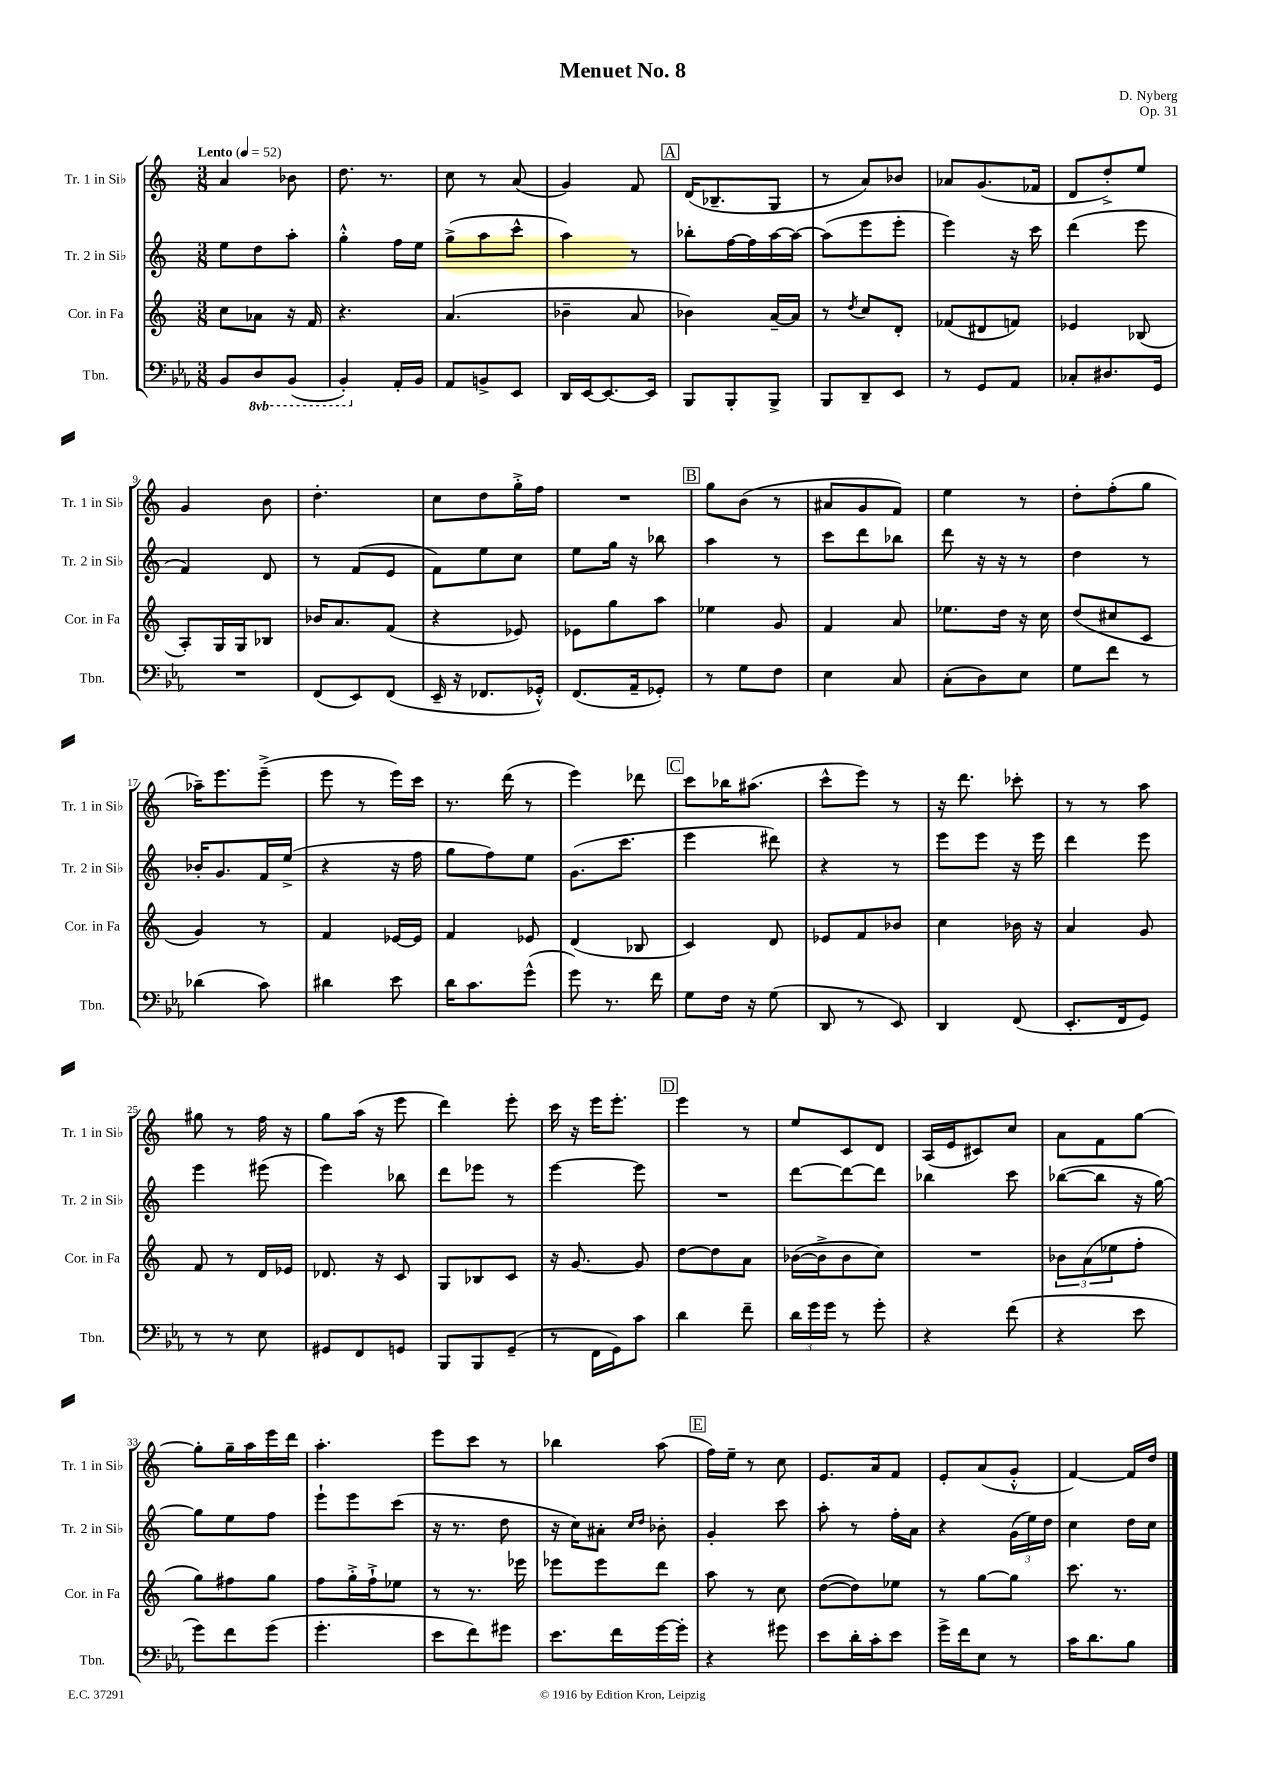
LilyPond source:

\header { title = "Menuet No. 8" composer = "D. Nyberg" opus = "Op. 31" }
<<
\new StaffGroup <<
\new Staff = "s0" \with { instrumentName = "Tr. 1 in Sib" shortInstrumentName = "Tr. 1 in Sib" } {
    \clef treble \key c \major \numericTimeSignature \time 3/8 \tempo "Lento" 4 = 52
    a'4 bes'8 |
    d''8. r8. |
    c''8 r8 a'8( |
    g'4) f'8 |
    \mark \markup { \box "A" } d'16( bes8.-- g8 |
    r8 a'8) bes'8 |
    aes'8 g'8.( fes'16 |
    d'8 d''8-.->) e''8 |
    g'4 b'8 |
    d''4.-. |
    c''8 d''8 g''16-.-> f''16 |
    R4. |
    \mark \markup { \box "B" } g''8 b'8( r8 |
    ais'8 g'8 f'8) |
    e''4 r8 |
    d''8-. f''8-.( g''8 |
    aes''16--) e'''8. e'''8--->( |
    e'''8 r8 e'''16) c'''16 |
    r8. d'''16( r8 |
    e'''4) des'''8 |
    \mark \markup { \box "C" } c'''8 bes''16 ais''8.( |
    c'''8-^ e'''8) r8 |
    r16 d'''8. ces'''8-. |
    r8 r8 a''8 |
    gis''8 r8 f''16 r16 |
    g''8 a''16( r16 e'''8 |
    d'''4) e'''8-. |
    c'''16 r16 e'''16 e'''8.-. |
    \mark \markup { \box "D" } e'''4 r8 |
    e''8 c'8 d'8 |
    a16( e'16 cis'8) c''8 |
    a'8 f'8 g''8~ |
    g''8-. g''16-- a''16 e'''16 d'''16 |
    a''4.-. |
    e'''8 c'''8 r8 |
    bes''4 a''8( |
    \mark \markup { \box "E" } f''16) e''16-- r8 c''8 |
    e'8. a'16 f'8 |
    e'8-. a'8( g'8-.-^ |
    f'4~) f'16 d''16 \bar "|." |
}
\new Staff = "s1" \with { instrumentName = "Tr. 2 in Sib" shortInstrumentName = "Tr. 2 in Sib" } {
    \clef treble \key c \major \numericTimeSignature \time 3/8
    e''8 d''8 a''8-. |
    g''4-.-^ f''16 e''16 |
    g''8->( a''8 c'''8-^ |
    a''4) r8 |
    \mark \markup { \box "A" } bes''8-. f''16~ f''16 a''16~ a''16~ |
    a''8( e'''8 e'''8-. |
    e'''4) r16 c'''16 |
    d'''4( e'''8 |
    f'4) d'8 |
    r8 f'8( e'8 |
    f'8) e''8 c''8 |
    e''8 g''16 r16 bes''8 |
    \mark \markup { \box "B" } a''4 r8 |
    c'''8 d'''8 bes''8 |
    d'''8 r16 r16 r8 |
    d''4 r8 |
    bes'16-. g'8. f'16 e''16->( |
    r4 r16 f''16 |
    g''8 f''8) e''8 |
    g'8.( c'''8. |
    \mark \markup { \box "C" } e'''4 dis'''8) |
    r4 r8 |
    e'''8 e'''8 r16 e'''16 |
    d'''4 e'''8 |
    e'''4 eis'''8( |
    e'''4) bes''8 |
    d'''8 ees'''8 r8 |
    e'''4~ e'''8 |
    \mark \markup { \box "D" } R4. |
    d'''8~ d'''8~ d'''8 |
    bes''4 c'''8 |
    bes''8~( bes''8 r16 g''16~) |
    g''8 e''8 f''8 |
    e'''8-! e'''8 c'''8( |
    r16 r8. d''8 |
    r16 c''16) ais'8-. \grace { c''16 d''16 } bes'8-. |
    \mark \markup { \box "E" } g'4-. c'''8 |
    a''8-. r8 f''16-. a'16 |
    r4 \tuplet 3/2 { g'16( e''16) d''16 } |
    c''4 d''16 c''16 \bar "|." |
}
\new Staff = "s2" \with { instrumentName = "Cor. in Fa" shortInstrumentName = "Cor. in Fa" } {
    \clef treble \key c \major \numericTimeSignature \time 3/8
    c''8 aes'8 r16 f'16 |
    r4. |
    a'4.( |
    bes'4-- a'8 |
    \mark \markup { \box "A" } bes'4) a'16~-- a'16 |
    r8 \acciaccatura { d''8 } c''8 d'8-. |
    fes'8( dis'8 f'8) |
    ees'4 bes8( |
    a8-.) g16 g16 bes8 |
    bes'16 a'8. f'8( |
    r4 ees'8) |
    ees'8 g''8 a''8 |
    \mark \markup { \box "B" } ees''4 g'8 |
    f'4 a'8 |
    ees''8. d''16 r16 c''16 |
    d''8( cis''8 c'8 |
    g'4) r8 |
    f'4 ees'16~ ees'16 |
    f'4 ees'8 |
    d'4( bes8 |
    \mark \markup { \box "C" } c'4) d'8 |
    ees'8 f'8 bes'8 |
    c''4 bes'16 r16 |
    a'4 g'8 |
    f'8 r8 d'16 ees'16 |
    des'8. r16 c'8 |
    g8 bes8 c'8 |
    r16 g'8.~ g'8 |
    \mark \markup { \box "D" } d''8~ d''8 a'8 |
    bes'16~( bes'16-> bes'8 c''8) |
    R4. |
    \tuplet 3/2 { bes'8 a'8( ees''8 } f''8-. |
    g''8) fis''8 g''8 |
    f''8 g''16-.-> f''16-!-> ees''8 |
    r8 r8. ees'''16 |
    ees'''8 ees'''8 d'''8 |
    \mark \markup { \box "E" } a''8 r8 c''8 |
    d''8~( d''8) ees''8 |
    r8 g''8~ g''8 |
    c'''8. r8. \bar "|." |
}
\new Staff = "s3" \with { instrumentName = "Tbn." shortInstrumentName = "Tbn." } {
    \clef bass \key ees \major \numericTimeSignature \time 3/8 \set Staff.ottavationMarkups = #ottavation-simple-ordinals
    bes,8 \ottava #-1 d,8 bes,,8( |
    bes,,4-.) \ottava #0 aes,16-. bes,16 |
    aes,8 b,8-> ees,8 |
    d,16 ees,16~ ees,8.~ ees,16 |
    \mark \markup { \box "A" } bes,,8 bes,,8-. bes,,8-> |
    bes,,8 d,8-- ees,8 |
    r8 g,8 aes,8 |
    ces8-. dis8. g,16 |
    R4. |
    f,8( ees,8) f,8( |
    ees,16-- r16 fes,8. ges,16-.-^) |
    f,8.( aes,16-- ges,8-.) |
    \mark \markup { \box "B" } r8 g8 f8 |
    ees4 c8 |
    c8-.( d8) ees8 |
    g8 f'8 r8 |
    des'4( c'8) |
    dis'4 ees'8 |
    d'16 c'8. g'8-^( |
    g'8) r8. f'16 |
    \mark \markup { \box "C" } g8 f16 r16 g8( |
    d,8 r8 ees,8) |
    d,4 f,8( |
    ees,8.-. f,16 g,8) |
    r8 r8 ees8 |
    gis,8 f,8 g,8 |
    bes,,8 bes,,8 g,8--( |
    r8 f,16 g,16) c'8 |
    \mark \markup { \box "D" } d'4 f'8-- |
    \tuplet 3/2 { d'16 g'16 g'16 } r8 g'8-. |
    r4 f'8( |
    r4 ees'8 |
    g'8) f'8 g'8( |
    g'4.-. |
    ees'8 f'8) gis'8 |
    ees'8. f'16 g'16~ g'16-. |
    \mark \markup { \box "E" } r4 gis'8 |
    ees'8 d'16-. c'16-. ees'8 |
    g'16-> f'16 ees8 r8 |
    c'16 d'8. bes8 \bar "|." |
}
>>
>>
